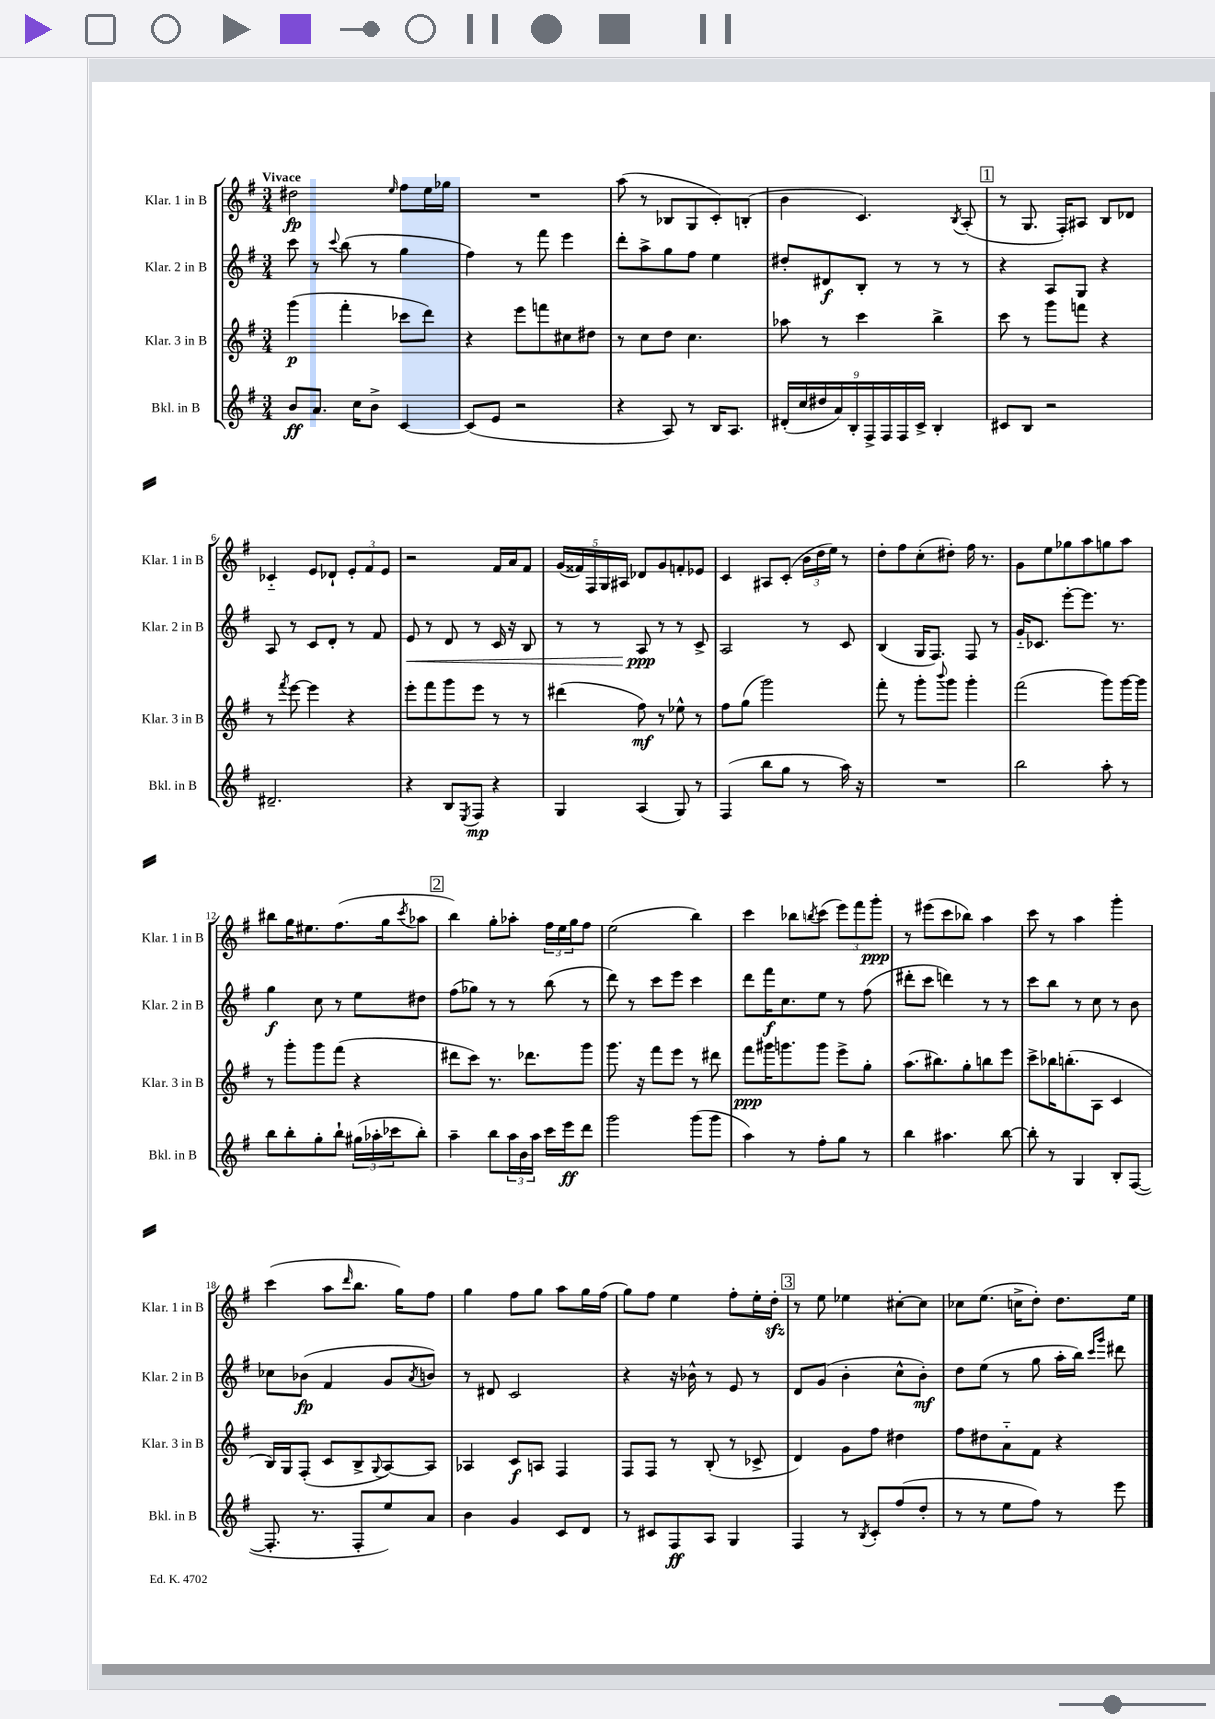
<<
\new StaffGroup <<
\new Staff = "s0" \with { instrumentName = "Klar. 1 in B" shortInstrumentName = "Klar. 1 in B" } {
    \clef treble \key g \major \numericTimeSignature \time 3/4 \tempo "Vivace"
    dis''2\fp \grace { e''16 } fis''8 e''16 ges''16 |
    R2. |
    a''8( r8 bes8 g8 c'8-.) b8-.( |
    b'4 c'4.) \acciaccatura { b8 } a8-.( |
    \mark \markup { \box "1" } r8 g8. fis16-.) ais8 b8 des'8 |
    ces'4-_ e'8 des'8-! \tuplet 3/2 { e'8-. fis'8 e'8 } |
    r2 fis'16 a'16 fis'8 |
    \tuplet 5/4 { g'16( fisis'16) fis16 g16 ais16 } des'8 g'8 f'8-. ees'8 |
    c'4 ais8 c'8-.( \tuplet 3/2 { b'16 d''16 e''16) } r8 |
    d''8-. fis''8 c''8-.( dis''8-.) fis''16 r8. |
    g'8 e''8 ges''8 a''8 g''8 a''8 |
    bis''8 g''16 eis''8. fis''8.( g''16 \acciaccatura { c'''8 } aes''8 |
    \mark \markup { \box "2" } b''4) g''8-. aes''8-. \tuplet 3/2 { fis''16 e''16 g''16 } fis''8 |
    e''2( b''4) |
    c'''4 bes''8 \acciaccatura { b''8 } c'''8( \tuplet 3/2 { e'''8) fis'''8 g'''8-.\ppp } |
    r8 eis'''8( c'''8 bes''8) a''4 |
    c'''8 r8 a''4 g'''4-. |
    c'''4( a''8 \grace { d'''16 } b''8. g''16) fis''8 |
    g''4 fis''8 g''8 a''8 g''16 fis''16( |
    g''8) fis''8 e''4 fis''8-. e''16-. d''16-.\sfz |
    \mark \markup { \box "3" } r8 e''8 ees''4 cis''8~-. cis''8 |
    ces''8 e''8.( c''16-> d''8-.) d''8. e''16 \bar "|." |
}
\new Staff = "s1" \with { instrumentName = "Klar. 2 in B" shortInstrumentName = "Klar. 2 in B" } {
    \clef treble \key g \major \numericTimeSignature \time 3/4
    c'''8 r8 \appoggiatura { c'''8 } b''8( r8 g''4 |
    fis''4) r8 fis'''8 e'''4 |
    d'''8-. a''8-> g''8 fis''8 e''4 |
    dis''8-. dis'8\f b8-. r8 r8 r8 |
    \mark \markup { \box "1" } r4 a8 g8 r4 |
    a8 r8 c'8 d'8-. r8 fis'8 |
    e'8\< r8 d'8 r8 c'16 r16 b8 |
    r8 r8 a8\ppp\! r8 r8 c'8-> |
    a2 r8 c'8 |
    b4( g16 fis8.) fis8 r8 |
    g'16-_ ces'8. e'''8~-. e'''8. r8. |
    g''4\f c''8 r8 e''8 dis''8 |
    \mark \markup { \box "2" } fis''8( ges''8) r8 r8 b''8( r8 |
    d'''8) r8 c'''8 e'''8 c'''4 |
    d'''8 fis'''16\f c''8. e''8 r8 fis''8( |
    dis'''8-. c'''8 d'''4) r8 r8 |
    c'''8 b''8 r8 c''8 r8 b'8 |
    ces''8 bes'8\fp( fis'4 g'8 \acciaccatura { a'8 } b'8) |
    r8 dis'8 c'2 |
    r4 r16 bes'16-^ r8 e'8 r8 |
    \mark \markup { \box "3" } d'8 g'8( b'4-. c''8-^ b'8-.\mf) |
    d''8 e''8( r8 g''8 a''16-. b''16) \grace { c'''16 g'''16 } dis'''8 \bar "|." |
}
\new Staff = "s2" \with { instrumentName = "Klar. 3 in B" shortInstrumentName = "Klar. 3 in B" } {
    \clef treble \key g \major \numericTimeSignature \time 3/4
    g'''4\p( fis'''4-. ces'''8 d'''8) |
    r4 e'''8 f'''8 cis''8 dis''8 |
    r8 c''8 d''8 c''4. |
    aes''8 r8 c'''4 b''4-> |
    \mark \markup { \box "1" } c'''8 r8 g'''8 f'''8 r4 |
    r8 \acciaccatura { fis'''8 } e'''8~ e'''4 r4 |
    e'''8-. fis'''8 g'''8 e'''8 r8 r8 |
    dis'''4( fis''8\mf) r8 ees''8-^ r8 |
    fis''8 g''8( g'''2) |
    fis'''8-. r8 g'''8-. \appoggiatura { b'''8 } g'''8 g'''4-. |
    fis'''2( g'''8) g'''16~ g'''16 |
    r8 g'''8-. g'''8 fis'''8( r4 |
    \mark \markup { \box "2" } dis'''8 c'''8) r8. des'''8. g'''8 |
    g'''8. r16 fis'''8 e'''8 r8 dis'''8 |
    fis'''8\ppp gis'''16 g'''8. g'''8 e'''8-> g''8-. |
    a''8.( bis''8.) g''8-. b''8 e'''8 |
    c'''8-> bes''16 b''8.-.( a8 c'4 |
    b16) g16 fis8-.( c'8 b8-> \appoggiatura { g8 } a8~) a8 |
    aes4 c'8\f a8 fis4 |
    fis8 fis8 r8 b8-.( r8 ces'8-> |
    \mark \markup { \box "3" } d'4) g'8 fis''8 dis''4 |
    fis''8 dis''8 a'8-_ fis'8 r4 \bar "|." |
}
\new Staff = "s3" \with { instrumentName = "Bkl. in B" shortInstrumentName = "Bkl. in B" } {
    \clef treble \key g \major \numericTimeSignature \time 3/4
    b'8\ff a'8. c''16 b'8-> c'4~ |
    c'8( e'8 r2 |
    r4 a8) r8 b16 a8. |
    \tuplet 9/8 { dis'16-.( c''16 dis''16 a'16) b16-. fis16-> fis16 fis16 c'16-> } b4-. |
    \mark \markup { \box "1" } cis'8 b8 r2 |
    dis'2.-- |
    r4 b8 \acciaccatura { e8 } fis8\mp r4 |
    g4 a4( g8) r8 |
    fis4( b''8 g''8 r8 a''16) r16 |
    R2. |
    b''2 a''8-. r8 |
    b''8 b''8-. g''8-. b''8-! \tuplet 3/2 { gis''16( aes''16-. ces'''16 } b''8-.) |
    \mark \markup { \box "2" } a''4-- b''8 \tuplet 3/2 { a''16 b'16 a''16 } c'''16 e'''16\ff d'''8 |
    g'''2 g'''8( g'''8 |
    a''4) r8 fis''8-. g''8 r8 |
    b''4 ais''4. b''8~ |
    b''8-. r8 g4 b8-. fis8~( |
    fis8.-. r8. fis8-. e''8) a'8 |
    b'4 g'4 c'8 d'8 |
    r8 cis'8 fis8\ff a8 g4 |
    \mark \markup { \box "3" } fis4 r8 \acciaccatura { b8 } c'8-. fis''8( d''8-. |
    r8 r8 e''8 fis''8) r8 e'''8 \bar "|." |
}
>>
>>
